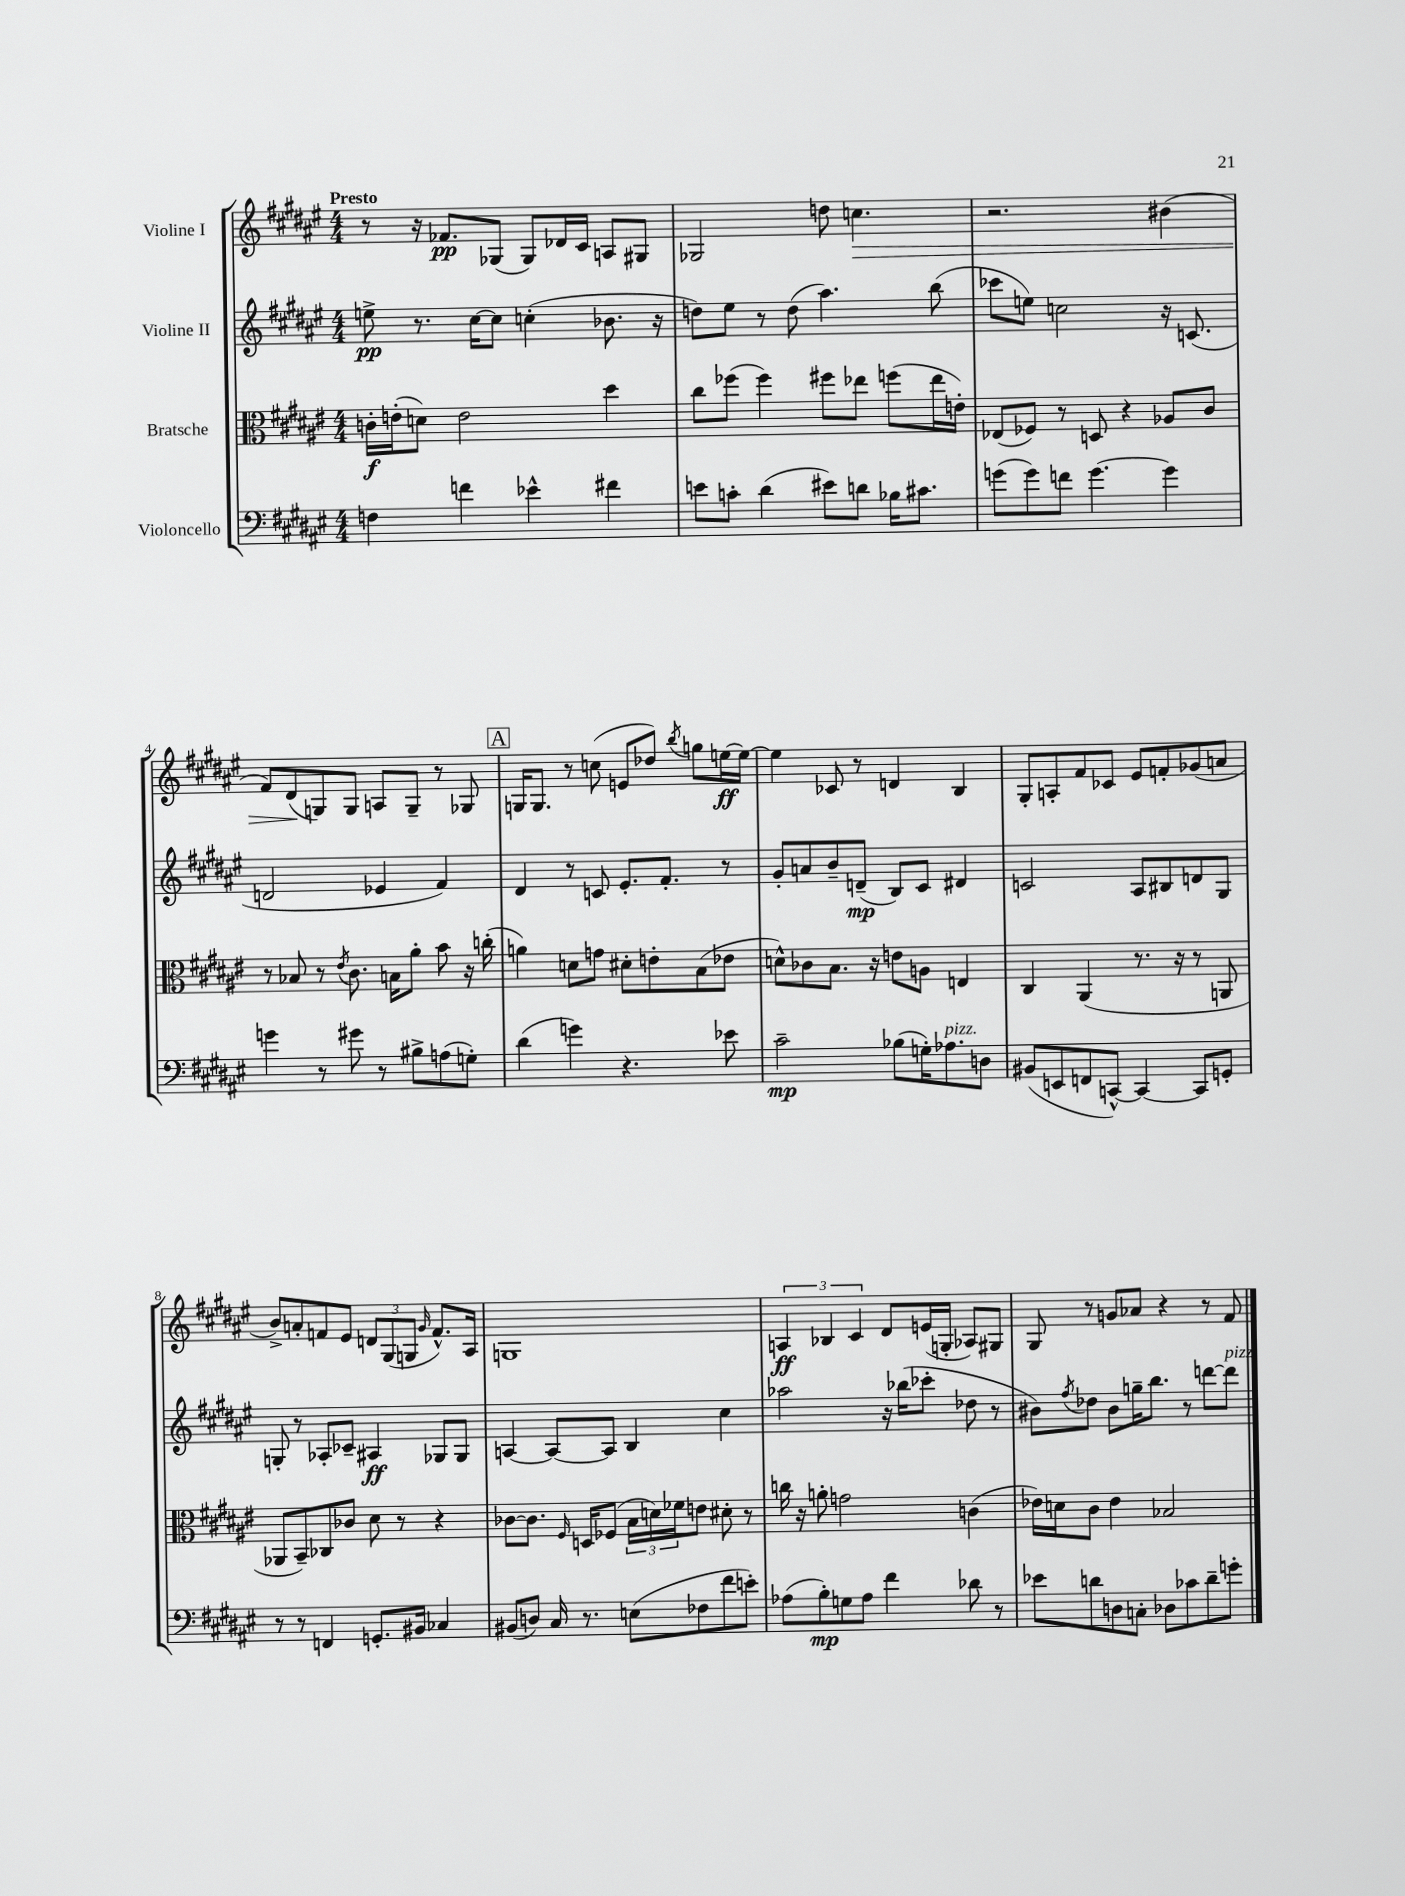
<<
\new StaffGroup <<
\new Staff = "s0" \with { instrumentName = "Violine I" } {
    \clef treble \key fis \major \numericTimeSignature \time 4/4 \tempo "Presto"
    r8 r16 fes'8.\pp ges8( ges8) des'16 cis'16 a8 gis8 |
    ges2 d''8 c''4.\> |
    r2. bis'4( |
    fis'8) dis'8\!( g8) g8 a8 g8-- r8 ges8 |
    \mark \markup { \box "A" } g16 g8. r8 c''8( e'8 des''8) \acciaccatura { b''8 } g''8 e''16~\ff e''16~ |
    e''4 ces'8 r8 d'4 b4 |
    gis8-. a8-. fis'8 ces'8 eis'8 f'8-. ges'8( a'8 |
    b'8->) a'8-. f'8 eis'8 \tuplet 3/2 { d'8 gis8( g8 } \grace { gis'16 } f'8.-^) ais16 |
    g1 |
    \tuplet 3/2 { a4\ff bes4 cis'4 } dis'8 e'16( g16-. aes8) gis8 |
    gis8 r8 g'8 aes'8 r4 r8 fis'8 \bar "|." |
}
\new Staff = "s1" \with { instrumentName = "Violine II" } {
    \clef treble \key fis \major \numericTimeSignature \time 4/4
    e''8->\pp r8. cis''16~ cis''8 c''4-.( bes'8. r16 |
    d''8) eis''8 r8 d''8( ais''4.) b''8( |
    ces'''8 e''8) c''2 r16 c'8.( |
    d'2 ees'4 fis'4) |
    \mark \markup { \box "A" } dis'4 r8 c'8 eis'8.-. fis'8.-. r8 |
    gis'8-. a'8 b'8-- d'8--\mp( b8) cis'8 dis'4 |
    c'2 ais8 bis8 d'8 gis8 |
    g8-. r8 aes8-. ces'8-- ais4\ff ges8 ges8 |
    a4~ a8~ a8 b4 cis''4 |
    aes''2 r16 bes''16( ces'''8-. des''8 r8 |
    bis'8) \acciaccatura { fis''8 } des''8 bis'8 g''16-- b''8. r8 d'''8~ d'''8^\markup { \italic "pizz." } \bar "|." |
}
\new Staff = "s2" \with { instrumentName = "Bratsche" } {
    \clef alto \key fis \major \numericTimeSignature \time 4/4
    c'16-.\f e'16-.( d'8) e'2 dis''4 |
    cis''8 fes''8( fes''4) fis''8 ees''8 f''8( ees''16 e'16-.) |
    ees8( fes8) r8 d8 r4 aes8 cis'8 |
    r8 bes8 r8 \acciaccatura { eis'8 } cis'8. b16 ais'8-. b'8 r16 c''16-.( |
    \mark \markup { \box "A" } a'4) d'8 g'8 dis'8-. e'8-. b8( ees'8 |
    d'8-^) ces'8 b8. r16 e'8 a8 e4 |
    cis4 ais,4( r8. r16 r8 a,8 |
    aes,8 b,8--) ces8 ces'8 dis'8 r8 r4 |
    ces'8~ ces'8. \grace { fis16 } d16 fes8( \tuplet 3/2 { b16 d'16) fes'16 } e'8 dis'8-. r8 |
    c''16 r16 a'8-. g'2 c'4( |
    ees'16) d'16 cis'8 ees'4 bes2 \bar "|." |
}
\new Staff = "s3" \with { instrumentName = "Violoncello" } {
    \clef bass \key fis \major \numericTimeSignature \time 4/4
    f4 f'4 ees'4-^ fis'4 |
    e'8 c'8-. dis'4( eis'8) d'8 bes16 cis'8. |
    g'8( g'8) f'8 g'4.~ g'4 |
    g'4 r8 gis'8 r8 bis8-> a8( g8-.) |
    \mark \markup { \box "A" } dis'4( g'4) r4. ees'8 |
    cis'2--\mp bes8( g16-.) aes8.^\markup { \italic "pizz." } d8 |
    bis,8( e,8 f,8 c,8~-^) c,4~ c,8 g,8-. |
    r8 r8 f,4 g,8.-. bis,16 ces4 |
    bis,8( d8) cis16 r8. e8( fes8 fis'8 e'8-.) |
    aes8( b8-.\mp) g8 aes8 fis'4 des'8 r8 |
    ees'8 d'8 d8 c8-. des8 ces'8 d'8-- g'8-. \bar "|." |
}
>>
>>
